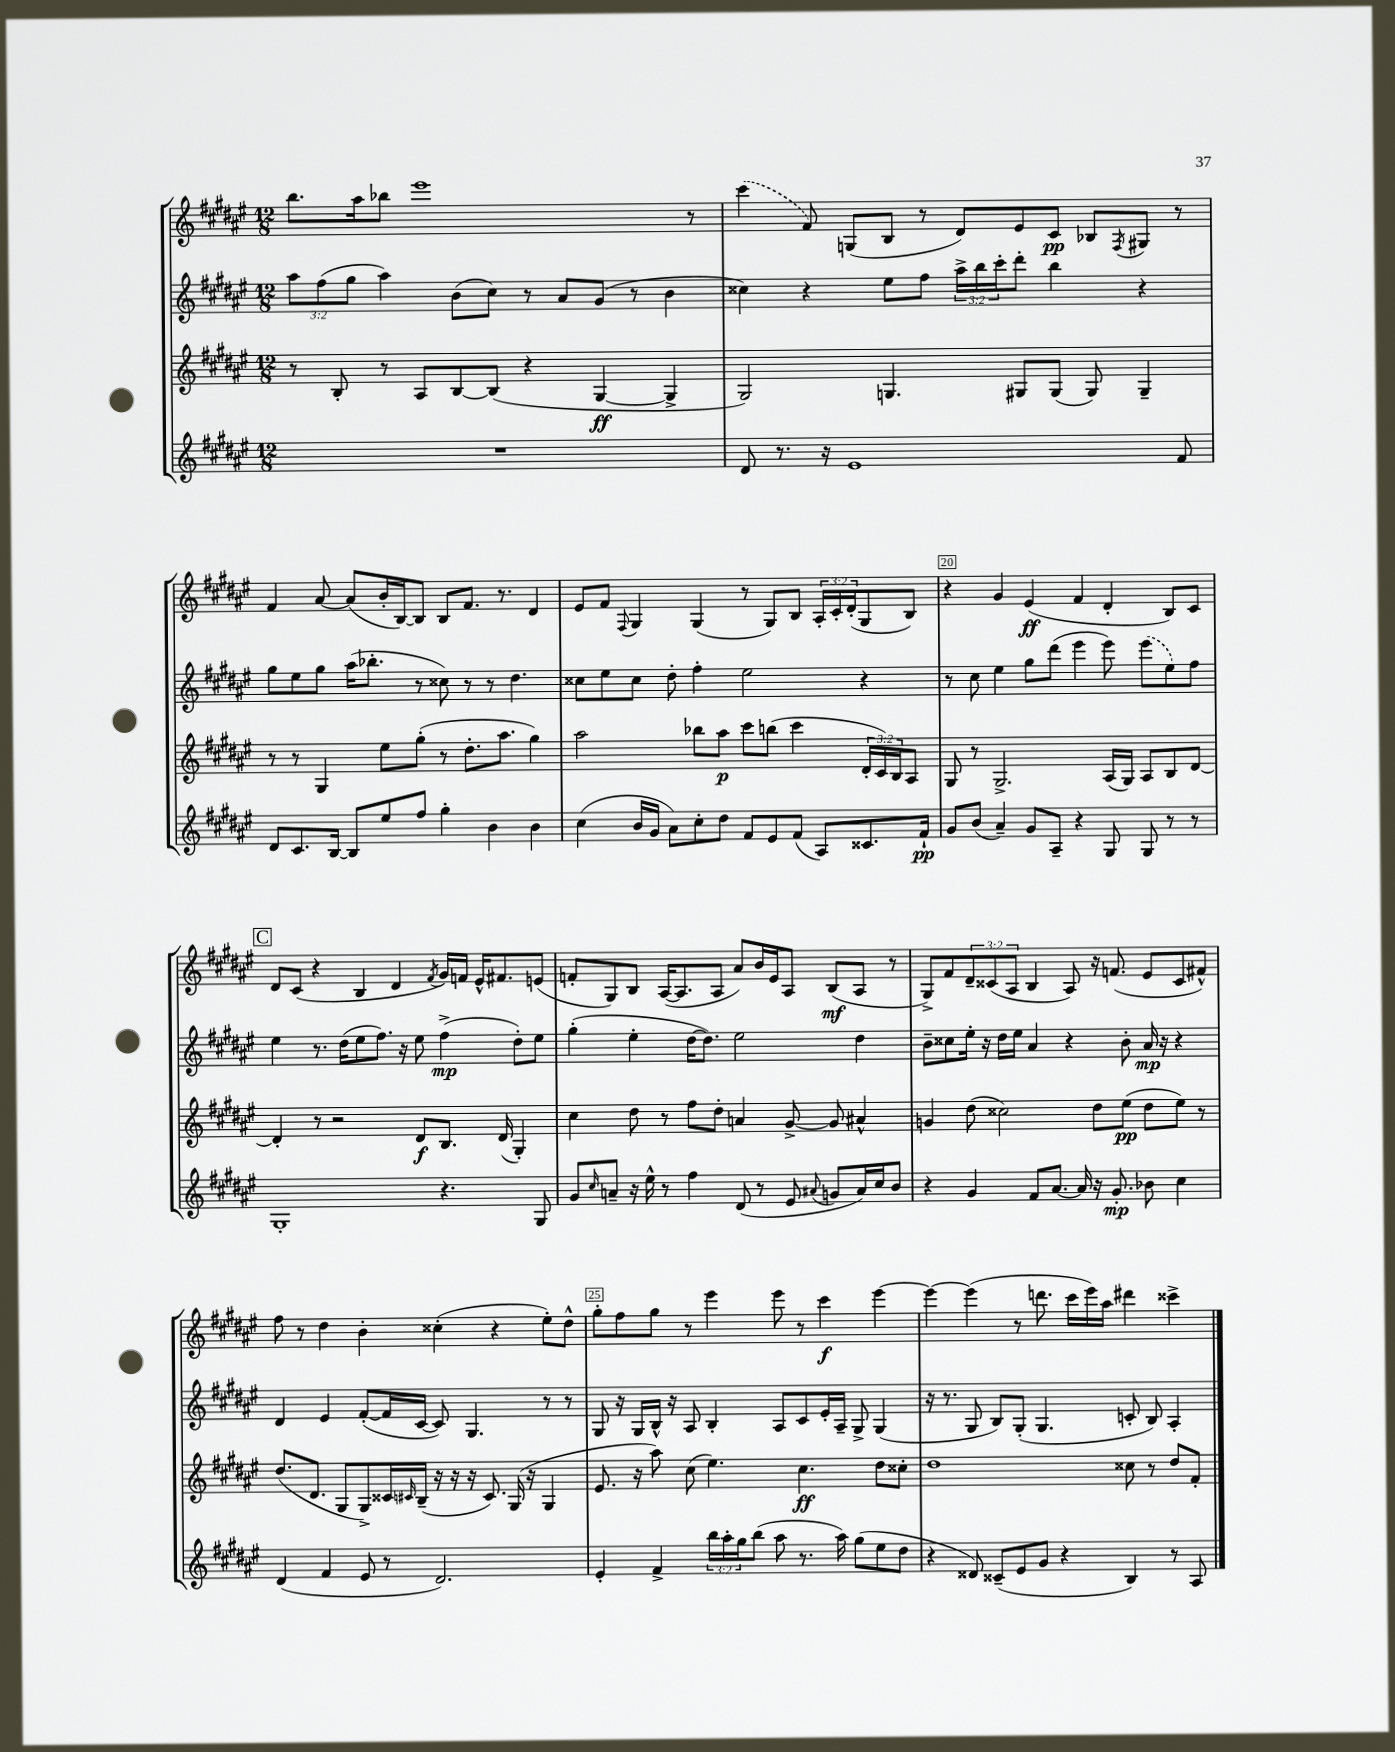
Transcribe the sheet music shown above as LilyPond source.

<<
\new StaffGroup <<
\new Staff = "s0" {
    \clef treble \key fis \major \numericTimeSignature \time 12/8 \override Staff.TupletNumber.text = #tuplet-number::calc-fraction-text
    b''8. ais''16 bes''8 eis'''1 r8 |
    \once \slurDashed cis'''4( fis'8) g8( b8 r8 dis'8) eis'8 cis'8\pp bes8 \acciaccatura { fis8 } gis8 r8 |
    fis'4 ais'8~ ais'8( b'16-. b16~) b8 b8 fis'8. r8. dis'4 |
    eis'8 fis'8 \appoggiatura { fis8 } gis4 gis4( r8 gis8) b8 \tuplet 3/2 { ais16-. cis'16-. dis'16-.( } gis8 b8) |
    r4 gis'4 eis'4\ff( fis'4 dis'4-. b8) cis'8 |
    \mark \markup { \box "C" } dis'8 cis'8( r4 b4 dis'4 \acciaccatura { fis'8 } gis'16) f'16 eis'16-^ fis'8. e'8( |
    f'8-. gis8) b8 ais16~( ais8. ais8 ais'8) b'16 eis'16 ais8 b8\mf( ais8 r8 |
    gis8->) fis'8 \tuplet 3/2 { dis'8-- cisis'8( ais8 } b4 ais8) r16 f'8.( eis'8 cisis'8 fis'8-^) |
    fis''8 r8 dis''4 b'4-. cisis''4-.( r4 eis''8-.) dis''8-^ |
    gis''8-. fis''8 gis''8 r8 eis'''4 eis'''8 r8 cis'''4\f eis'''4~ |
    eis'''4~ eis'''4( r8 d'''8. cis'''16 eis'''16) ais''16 dis'''4 cisis'''4-> \bar "|." |
}
\new Staff = "s1" {
    \clef treble \key fis \major \numericTimeSignature \time 12/8 \override Staff.TupletNumber.text = #tuplet-number::calc-fraction-text
    \tuplet 3/2 { ais''8 fis''8( gis''8 } ais''4) b'8( cis''8) r8 ais'8 gis'8( r8 b'4 |
    cisis''4) r4 eis''8 fis''8 \tuplet 3/2 { ais''16-> b''16 cis'''16-. } dis'''8-. b''4 r4 |
    gis''8 eis''8 gis''8 ais''16( bes''8.-. r8 cisis''8) r8 r8 dis''4. |
    cisis''8 eis''8 cisis''8 dis''8-. fis''4-. eis''2 r4 |
    r8 cis''8 eis''4 gis''8 dis'''8( eis'''4 eis'''8) \once \slurDashed eis'''8( eis''8) fis''8 |
    \mark \markup { \box "C" } eis''4 r8. dis''16( eis''8 fis''8.) r16 eis''8 fis''4->\mp( dis''8-.) eis''8 |
    gis''4-.( eis''4-. dis''16~ dis''8.) eis''2 dis''4 |
    b'8-- cisis''8 eis''16-. r16 dis''16 eis''16 ais'4 r4 b'8-. ais'16\mp r16 r4 |
    dis'4 eis'4 fis'8~-.( fis'16 cis'16~ cis'8) gis4. r8 r8 |
    gis8 r16 gis16 b16-^ r16 ais8 b4-. ais8 cis'8 eis'16-. ais16-- gis8-> gis4( |
    r16 r8. gis8 b8) gis8-.( gis4. c'8-. b8) ais4-. \bar "|." |
}
\new Staff = "s2" {
    \clef treble \key fis \major \numericTimeSignature \time 12/8 \override Staff.TupletNumber.text = #tuplet-number::calc-fraction-text
    r8 b8-. r8 ais8 b8~ b8( r4 gis4~\ff gis4-> |
    gis2) g4. gis8 gis8( gis8) gis4-- |
    r8 r8 gis4 eis''8 gis''8-.( r8 dis''8.-. ais''8. gis''4) |
    ais''2 bes''8 ais''8\p cis'''8 b''8( cis'''4 \tuplet 3/2 { dis'16-. cis'16) b16 } ais8 |
    gis8 r8 gis2.-> ais16( gis16) ais8 b8 dis'8~ |
    \mark \markup { \box "C" } dis'4-. r8 r2 dis'8\f b8. dis'16( gis4-.) |
    cis''4 dis''8 r8 fis''8 dis''8-. a'4 gis'8~-> gis'8 ais'4-^ |
    g'4 dis''8( cisis''2) dis''8 eis''8\pp( dis''8 eis''8) r8 |
    dis''8.( dis'8. gis8 gis8->) cisis'16 \grace { cis'16 } b16--( r16 r16 r16 cis'8.) gis16( r16 gis4 |
    eis'8. r16 ais''8) cis''8( eis''4.) cis''4.\ff dis''8 cisis''8-. |
    dis''1 cisis''8 r8 dis''8 fis'8-. \bar "|." |
}
\new Staff = "s3" {
    \clef treble \key fis \major \numericTimeSignature \time 12/8 \override Staff.TupletNumber.text = #tuplet-number::calc-fraction-text
    R1. |
    dis'8 r8. r16 eis'1 fis'8 |
    dis'8 cis'8. b16~ b8 eis''8 fis''8 gis''4-. b'4 b'4 |
    cis''4( b'16 gis'16 ais'8) cis''8-. dis''8 fis'8 eis'8 fis'8( ais8) cisis'8. fis'16-!\pp |
    gis'8 b'8( ais'4--) gis'8 ais8-- r4 gis8 gis8 r8 r8 |
    \mark \markup { \box "C" } gis1-. r4. gis8 |
    gis'8 \grace { cis''16 } a'8-- r16 eis''16-^ r8 fis''4 dis'8( r8 eis'8 \appoggiatura { ais'8 } g'8 ais'16) cis''16 b'8 |
    r4 gis'4 fis'8 ais'8.~ ais'16 r16 gis'8.-.\mp bes'8 cis''4 |
    dis'4( fis'4 eis'8 r8 dis'2.) |
    eis'4-. fis'4-> \tuplet 3/2 { b''16 ais''16-. gis''16 } b''8( ais''8 r8. ais''16) gis''8( eis''8 dis''8 |
    r4 disis'8) cisis'8--( eis'8 gis'8 r4 b4) r8 ais8 \bar "|." |
}
>>
>>
\layout { \context { \Score currentBarNumber = #16 \override BarNumber.break-visibility = ##(#f #t #t) barNumberVisibility = #(every-nth-bar-number-visible 5) \override BarNumber.stencil = #(make-stencil-boxer 0.1 0.3 ly:text-interface::print) } }
